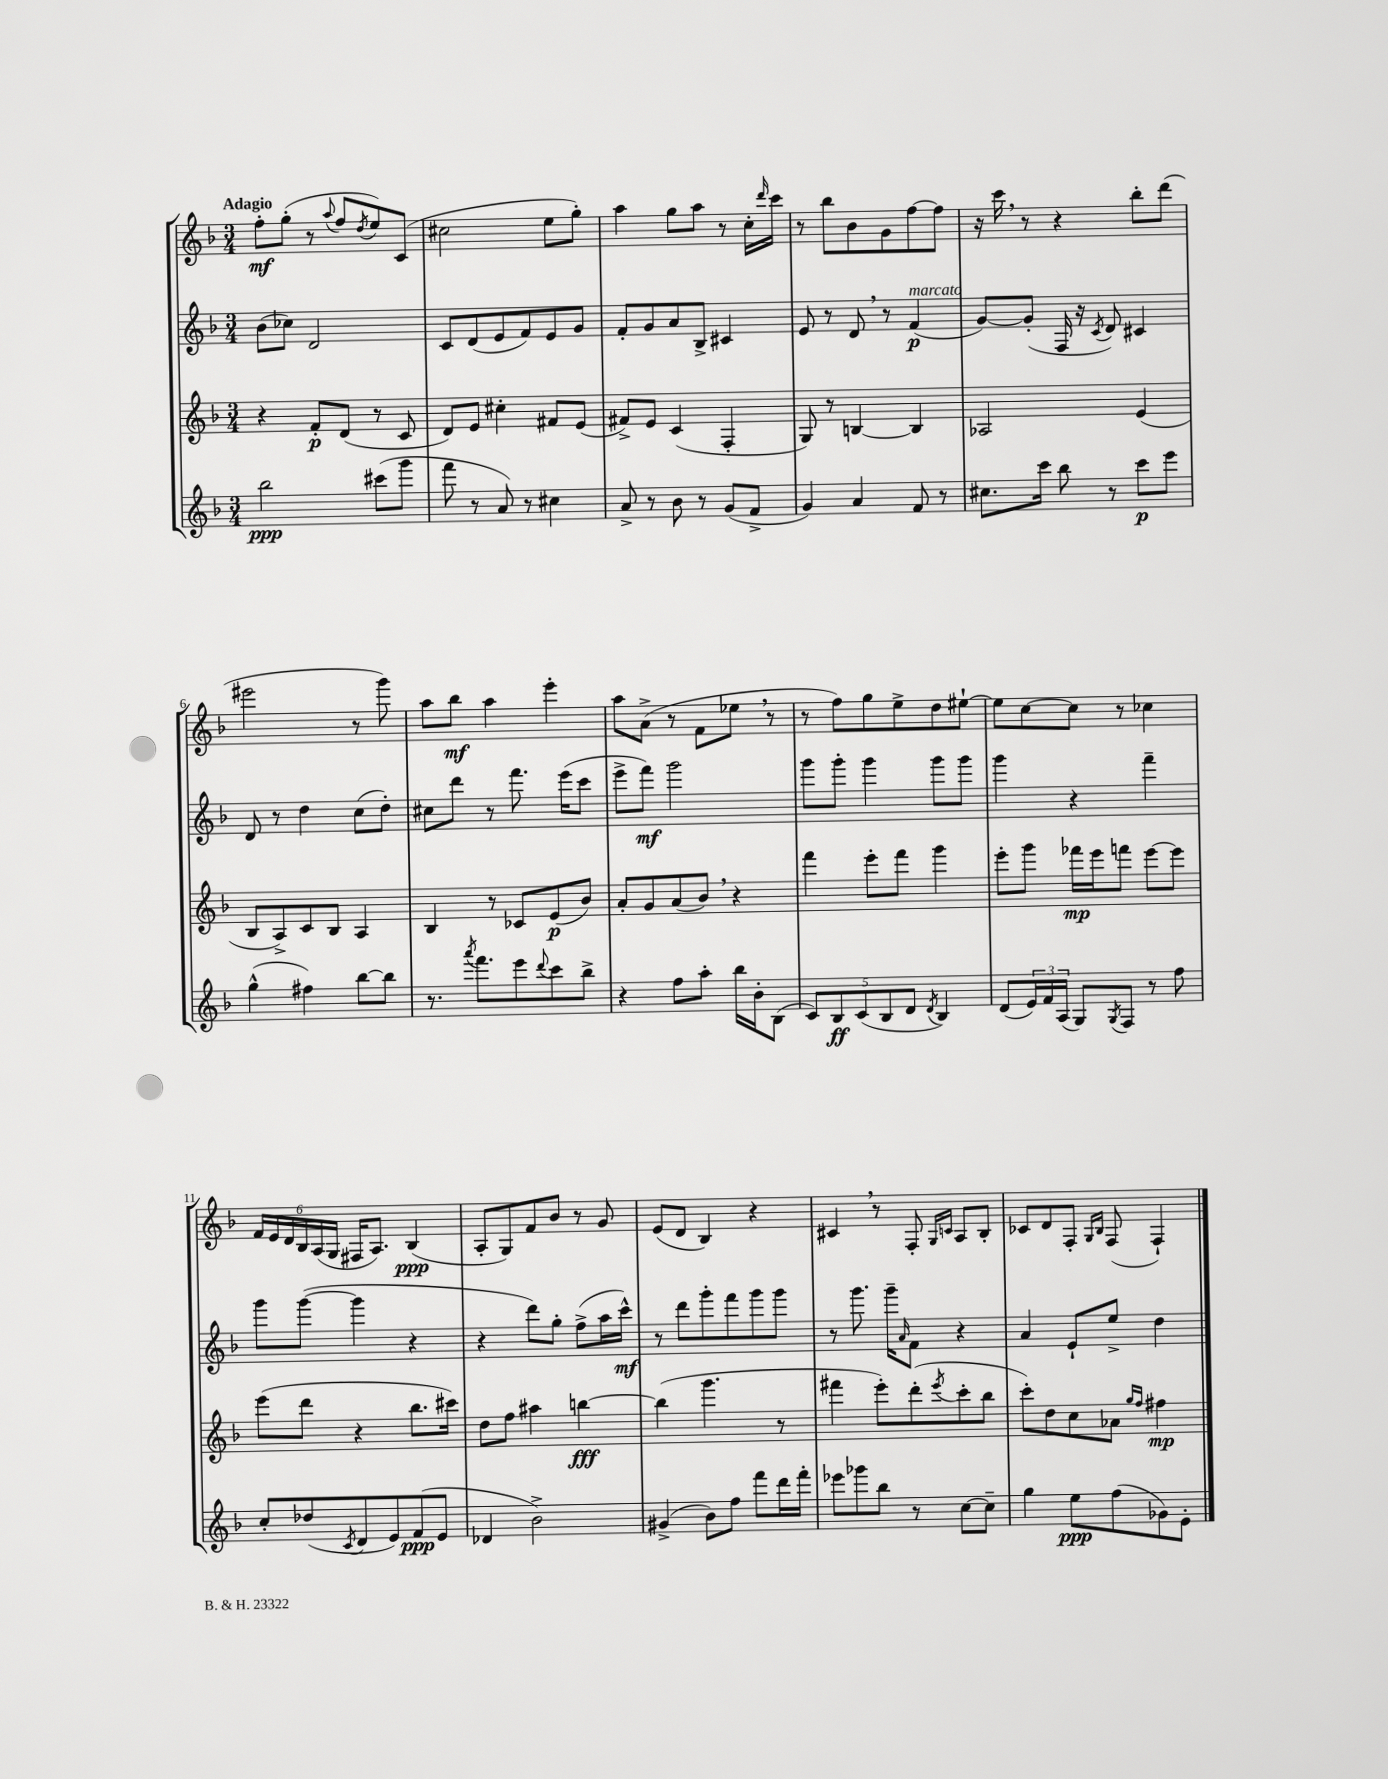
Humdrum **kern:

**kern	**kern	**kern	**kern
*staff4	*staff3	*staff2	*staff1
*clefG2	*clefG2	*clefG2	*clefG2
*k[b-]	*k[b-]	*k[b-]	*k[b-]
*M3/4	*M3/4	*M3/4	*M3/4
2bb-	4r	(8b-	8ff'
.	.	8cc-)	(8gg'
.	8f'	2d	8r
.	.	.	8qqaa
.	(8d	.	8ff
.	.	.	8qdd
(8ccc#	8r	.	8ee)
8ggg	8c	.	(8c
=	=	=	=
8fff	8d)	8c	2cc#
8r	8e	(8d	.
8a)	4cc#'	8e	.
8r	.	8f)	.
4cc#	8f#	8e	8ee
.	(8e	8g	8gg')
=	=	=	=
8a^	8f#^)	8f'	4aa
8r	8e	8g	.
8b-	(4c	8a	8gg
8r	.	8B-^	8aa
(8g	4F'	4c#	8r
8f^	.	.	16cc'
.	.	.	16qqddd
.	.	.	16ccc
=	=	=	=
4g)	8G)	8e	8r
.	8r	8r	8bb-
4a	[4B	8d	8b-
.	.	8r	8g
8f	4B]	(4f	[8ff
8r	.	.	8ff]
=	=	=	=
8.cc#	2A-	[8g)	16r
.	.	.	16ccc
.	.	(8g']	8r
16ccc	.	.	.
8bb-	.	16F	4r
.	.	16r	.
.	.	8qc	.
8r	.	8d)	.
8ccc	(4e	4c#	8bb-'
8eee	.	.	(8ddd
=	=	=	=
(4gg^^	8B-	8d	2eee#
.	8A^)	8r	.
4ff#)	8c	4dd	.
.	8B-	.	.
[8bb-	4A	(8cc	8r
8bb-]	.	8dd')	8ggg)
=	=	=	=
8.r	4B-	8cc#	8aa
.	.	8ddd	8bb-
8qaaa	.	.	.
8.fff	.	.	.
.	8r	8r	4aa
8eee	8c-	8.fff	.
8qqddd	.	.	.
8ccc	(8e	.	4eee'
.	.	(16eee	.
8bb-^	8b-)	8ccc	.
=	=	=	=
4r	8a'	8eee^	8aa
.	8g	8fff)	(8a^
8ff	(8a	2ggg	8r
8aa'	8b-)	.	8f
16bb-	4r	.	8ee-
16b-'	.	.	.
(8B-	.	.	8r
=	=	=	=
10c)	4fff	8ggg	8r
10B-	.	.	.
.	.	8ggg'	8ff)
(10c	.	.	.
.	8eee'	4ggg	8gg
10B-	.	.	.
.	8fff	.	8ee^
10d	.	.	.
8qd	.	.	.
4B-)	4ggg	8ggg	8dd
.	.	8ggg	[8ee#`
=	=	=	=
(8d	8eee'	4ggg	8ee#]
24e)	8ggg	.	[8cc
24f	.	.	.
(24A	.	.	.
8G)	16fff-	4r	8cc]
.	16eee	.	.
8qG	.	.	.
8F	8fff	.	8r
8r	[8eee	4fff~	4cc-
8ff	8eee]	.	.
=	=	=	=
8cc'	(8eee	8ggg	24f
.	.	.	24e
.	.	.	24d
(8dd-	8ddd	([8ggg	24B-
.	.	.	(24A
.	.	.	24G
8qc	.	.	.
8d	4r	4ggg]	16F#
.	.	.	8.A)
8e)	.	.	.
(8f	8.bb-	4r	(4B-
8e	.	.	.
.	16ccc#)	.	.
=	=	=	=
4d-	8dd	4r	8A'
.	8ff	.	8G)
2b-^)	4aa#	8ddd)	8f
.	.	8gg'	8b-
.	[4bb	(8ff^	8r
.	.	16aa	8g
.	.	16ccc^^)	.
=	=	=	=
(4g#^	(4bb]	8r	(8e
.	.	8ddd	8d
8b-)	4.ggg	8ggg'	4B-)
8ff	.	8fff	.
8fff	.	8ggg	4r
16ddd	8r	8ggg	.
16fff'	.	.	.
=	=	=	=
8eee-	4fff#	8r	4c#
8ggg-	.	8.ggg	.
8bb-	8eee')	.	8r
.	.	16ggg~	.
.	.	16qqa	.
8r	(8ddd'	8f	8F'
.	.	.	16qqG
.	8qeee	.	16qqc
[8cc	8ccc'	4r	8A
8cc~]	8bb-	.	8B-'
=	=	=	=
4gg	8ccc')	4a	8c-
.	8dd	.	8d
8ee	8cc	8e`	8F'
.	.	.	16qqG
.	.	.	16qqB-
(8ff	8a-	8ee^	(8F
.	16qqgg	.	.
.	16qqff	.	.
8g-)	4ff#	4dd	4F`)
8e'	.	.	.
==	==	==	==
*-	*-	*-	*-
